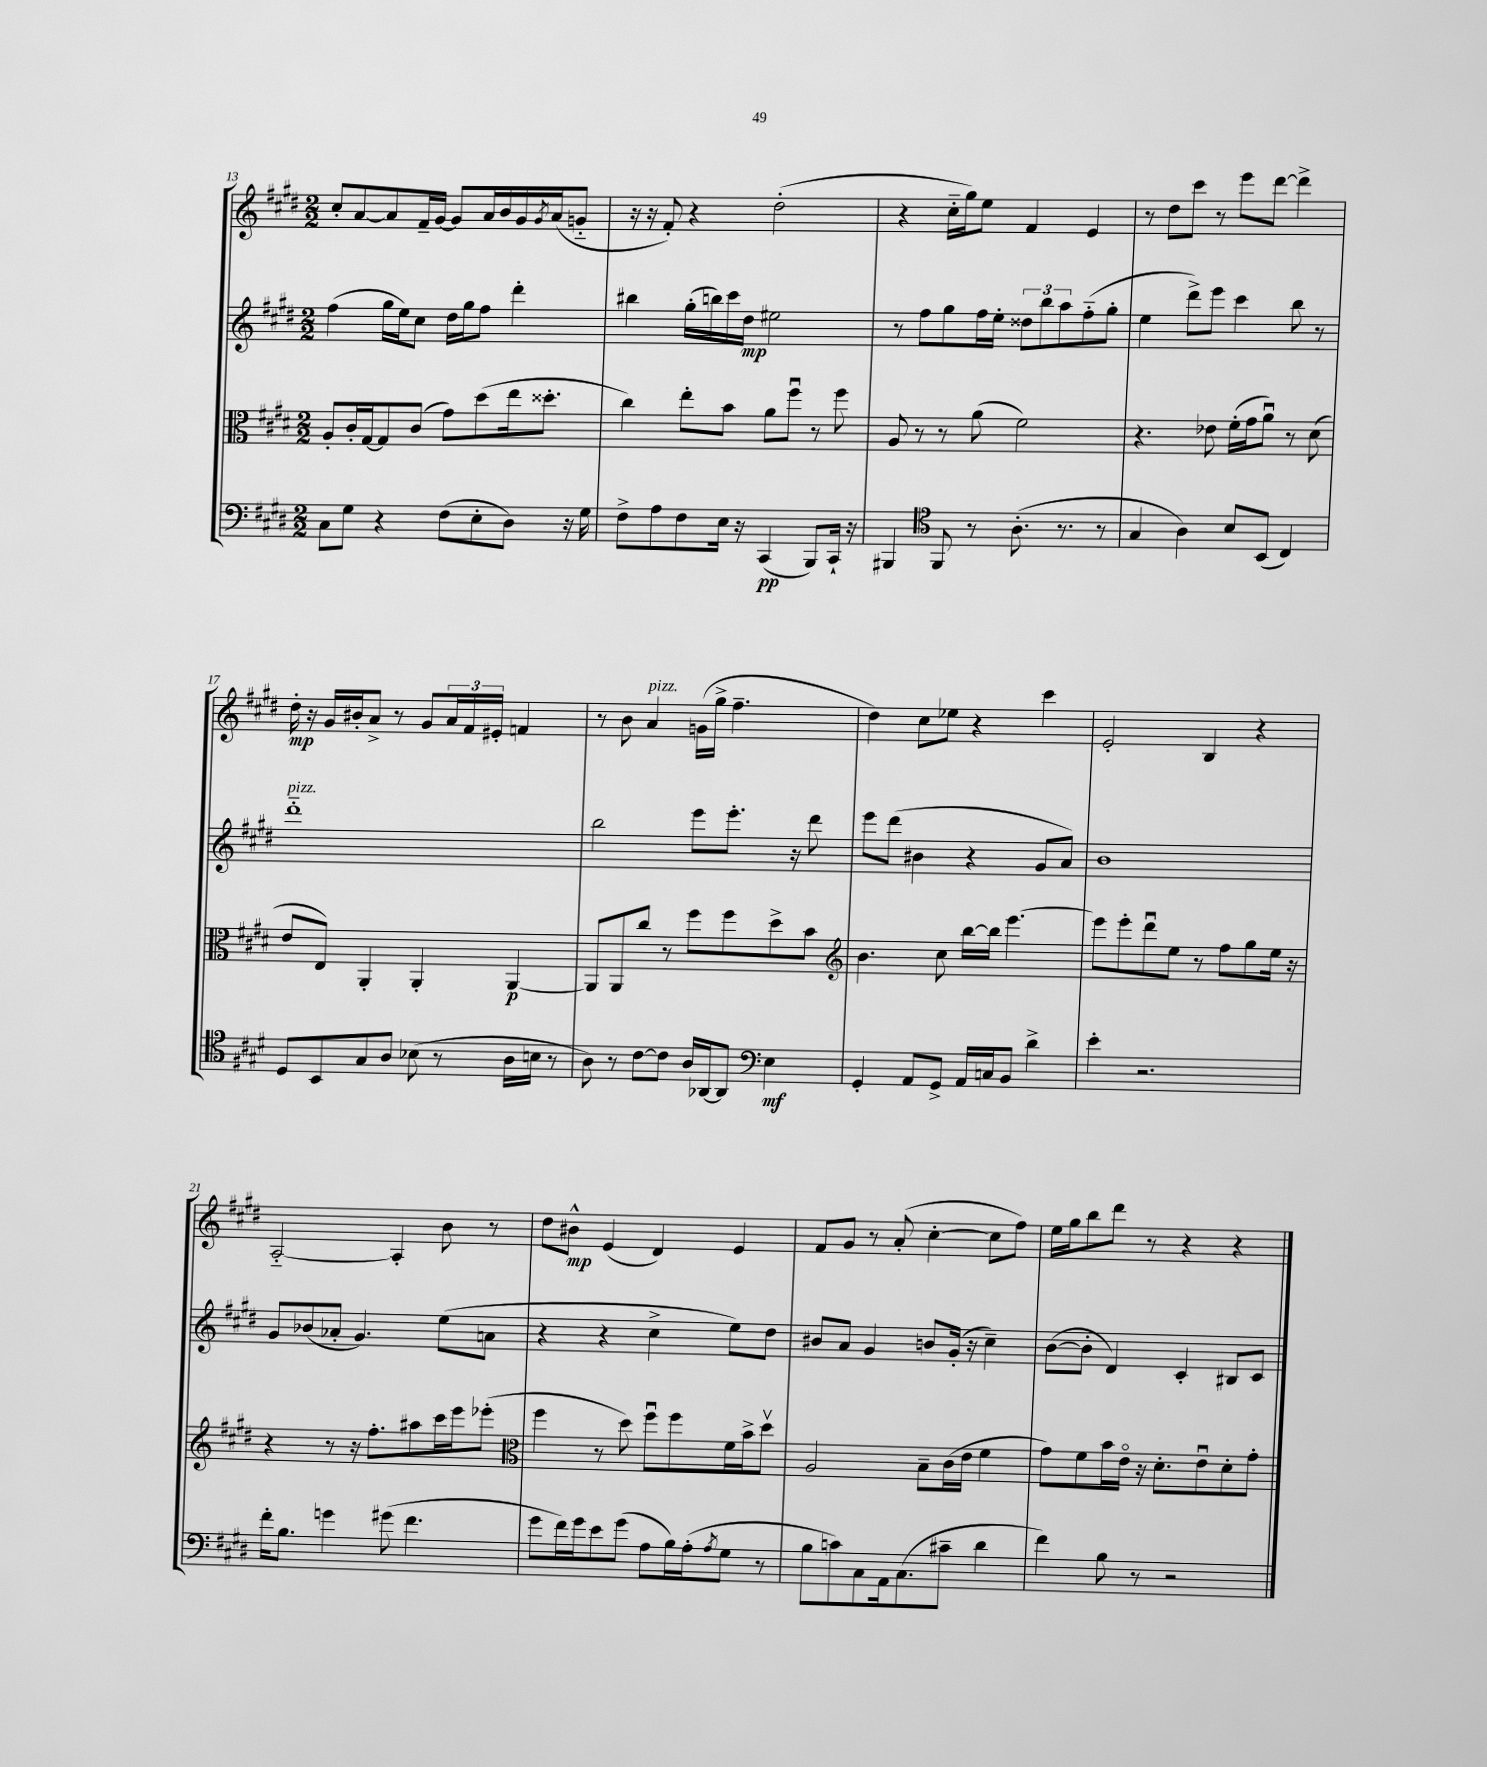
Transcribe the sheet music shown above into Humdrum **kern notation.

**kern	**dynam	**kern	**dynam	**kern	**dynam	**kern	**dynam
*part4	*part4	*part3	*part3	*part2	*part2	*part1	*part1
*staff4	*staff4	*staff3	*staff3	*staff2	*staff2	*staff1	*staff1
*clefF4	*	*clefC3	*	*clefG2	*	*clefG2	*
*k[f#c#g#d#]	*	*k[f#c#g#d#]	*	*k[f#c#g#d#]	*	*k[f#c#g#d#]	*
*M2/2	*	*M2/2	*	*M2/2	*	*M2/2	*
=13	=13	=13	=13	=13	=13	=13	=13
8C#\L	.	8A'/L	.	(4ff#\	.	8cc#'/L	.
8G#\J	.	16c#'/L	.	.	.	[8a/	.
.	.	[16G#/J	.	.	.	.	.
4r	.	8G#/]	.	16gg#\LL	.	8a/]	.
.	.	.	.	16ee\J)	.	.	.
.	.	(8c#/J	.	8cc#\J	.	16f#~/L	.
.	.	.	.	.	.	[16g#/JJ	.
(8F#\L	.	8g#\L)	.	16dd#\LL	.	8g#/L]	.
.	.	.	.	16gg#\J	.	.	.
8E'\	.	(8dd#\	.	8ff#\J	.	16a/L	.
.	.	.	.	.	.	16b/	.
8D#\J)	.	16ee\k	.	4ddd#'\	.	16g#/	.
.	.	.	.	.	.	8qg#/	.
.	.	8.dd##X'\J	.	.	.	(16a/J	.
16r	.	.	.	.	.	8gn/J	.
16G#\	.	.	.	.	.	.	.
=14	=14	=14	=14	=14	=14	=14	=14
8F#^\L	.	4cc#\)	.	4bb#X\	.	16r	.
.	.	.	.	.	.	16r	.
8A\	.	.	.	.	.	8f#'/)	.
8F#\	.	8ee'\L	.	(16gg#'\LL	.	4r	.
.	.	.	.	16bbn\)	.	.	.
16E\Jk	.	8b\J	.	16ccc#\	.	.	.
16r	.	.	.	16dd#\JJ	mp	.	.
(4CC#/	pp	8a\L	.	2ee#X\	.	(2dd#'\	.
.	.	8ff#u\J	.	.	.	.	.
8BBB/L)	.	8r	.	.	.	.	.
16CC#`/Jk	.	8ff#\	.	.	.	.	.
16r	.	.	.	.	.	.	.
=15	=15	=15	=15	=15	=15	=15	=15
4BBB#X/	.	8A/	.	8r	.	4r	.
.	.	8r	.	8ff#\L	.	.	.
*clefC4	*	*	*	*	*	*	*
8FF#/	.	8r	.	8gg#\	.	16cc#\LL	.
.	.	.	.	.	.	16gg#\J)	.
8r	.	(8a\	.	16ff#\L	.	8ee\J	.
.	.	.	.	16ee'\JJ	.	.	.
(8.A'\	.	2f#\)	.	12dd##X\L	.	4f#/	.
.	.	.	.	12bb\	.	.	.
.	.	.	.	12aa\	.	.	.
8.r	.	.	.	.	.	.	.
.	.	.	.	(8ff#\	.	4e/	.
8r	.	.	.	8gg#'\J	.	.	.
=16	=16	=16	=16	=16	=16	=16	=16
4G#/	.	4.r	.	4ee\	.	8r	.
.	.	.	.	.	.	8dd#\L	.
4A\)	.	.	.	8ddd#^\L)	.	8ccc#\J	.
.	.	8e-X\	.	8eee\J	.	8r	.
8B/L	.	(16f#'\LL	.	4ccc#\	.	8eee\L	.
.	.	16g#\J	.	.	.	.	.
(8BB/J	.	8au\J)	.	.	.	[8ddd#\J	.
4C#/)	.	8r	.	8bb\	.	4ddd#^\]	.
.	.	(8d#\	.	8r	.	.	.
!!LO:LB:g=z
=17	=17	=17	=17	=17	=17	=17	=17
!	!	!	!	!LO:TX:a:i:t=pizz.	!	!	!
8D#/L	.	8e/L	.	1ddd#	.	16dd#'\	mp
.	.	.	.	.	.	16r	.
8BB/	.	8E/J)	.	.	.	16g#/LL	.
.	.	.	.	.	.	16b#X'/J	.
8G#/	.	4AA'/	.	.	.	8a^/J	.
8A/J	.	.	.	.	.	8r	.
(8B-X\	.	4AA'/	.	.	.	8g#/L	.
8r	.	.	.	.	.	24a/L	.
.	.	.	.	.	.	24f#/	.
.	.	.	.	.	.	24e#X'/JJ	.
16A\LL	.	[4AA/	p	.	.	4fn/	.
16Bn\JJ	.	.	.	.	.	.	.
8r	.	.	.	.	.	.	.
=18	=18	=18	=18	=18	=18	=18	=18
8A\)	.	8AA/L]	.	2bb\	.	8r	.
8r	.	8AA/	.	.	.	8b\	.
!	!	!	!	!	!	!LO:TX:a:i:t=pizz.	!
[8c#\L	.	8cc#/J	.	.	.	4a/	.
8c#\J]	.	8r	.	.	.	.	.
16A/LL	.	8ff#\L	.	8eee\L	.	(16gn\LL	.
[16AA-X/J	.	.	.	.	.	16gg#^\JJ	.
8AA-/J]	.	8ff#\	.	8.eee'\J	.	4.ff#~\	.
*clefF4	*	*	*	*	*	*	*
4E\	mf	8dd#^\	.	.	.	.	.
.	.	.	.	16r	.	.	.
.	.	8b\J	.	8ddd#\	.	.	.
=19	=19	=19	=19	=19	=19	=19	=19
*	*	*clefG2	*	*	*	*	*
4GG#'/	.	4.b\	.	8eee\L	.	4dd#\)	.
.	.	.	.	(8ddd#\J	.	.	.
8AA/L	.	.	.	4b#X\	.	8cc#\L	.
8GG#^/J	.	8cc#\	.	.	.	8ee-X\J	.
16AA/LL	.	[16bb\LL	.	4r	.	4r	.
16Cn/J	.	16bb\JJ]	.	.	.	.	.
8BB/J	.	[4.eee\	.	.	.	.	.
4d#^\	.	.	.	8g#/L	.	4ccc#\	.
.	.	.	.	8a/J)	.	.	.
=20	=20	=20	=20	=20	=20	=20	=20
4e'\	.	8eee\L]	.	1b	.	2e'/	.
.	.	8eee'\	.	.	.	.	.
2.r	.	8ddd#u\	.	.	.	.	.
.	.	8ee\J	.	.	.	.	.
.	.	8r	.	.	.	4B/	.
.	.	8ff#\L	.	.	.	.	.
.	.	8gg#\	.	.	.	4r	.
.	.	16ee\Jk	.	.	.	.	.
.	.	16r	.	.	.	.	.
!!LO:LB:g=z
=21	=21	=21	=21	=21	=21	=21	=21
16f#'\KL	.	4r	.	8g#/L	.	[2A/	.
8.B\J	.	.	.	.	.	.	.
.	.	.	.	(8b-X/	.	.	.
4gn\	.	8r	.	8a-X'/J	.	.	.
.	.	16r	.	4.g#/)	.	.	.
.	.	8.ff#'\L	.	.	.	.	.
(8g#X\	.	.	.	.	.	4A'/]	.
4.f#\	.	8aa#X\	.	.	.	.	.
.	.	16ccc#\L	.	(8ee\L	.	8b\	.
.	.	16eee\J	.	.	.	.	.
.	.	(8eee-X'\J	.	8an\J	.	8r	.
=22	=22	=22	=22	=22	=22	=22	=22
*	*	*clefC3	*	*	*	*	*
8g#\L	.	4ff#\	.	4r	.	8dd#\L	.
16f#\L)	.	.	.	.	.	8b#X^^\J	mp
16g#\J	.	.	.	.	.	.	.
8e\	.	8r	.	4r	.	(4e/	.
(8g#\J	.	8dd#\)	.	.	.	.	.
8A\L	.	8ff#u\L	.	4cc#^\	.	4d#/)	.
16B\L)	.	8ff#\	.	.	.	.	.
(16A'\J	.	.	.	.	.	.	.
8qA/	.	.	.	.	.	.	.
8G#\J	.	16f#\L	.	8ee\L)	.	4e/	.
.	.	16b^\J	.	.	.	.	.
8r	.	8dd#v\J	.	8dd#\J	.	.	.
=23	=23	=23	=23	=23	=23	=23	=23
8B\L	.	2A/	.	8b#X/L	.	8f#/L	.
8cn\)	.	.	.	8a/J	.	8g#/J	.
8C#\	.	.	.	4g#/	.	8r	.
16AA\k	.	.	.	.	.	(8a'/	.
(8.C#\	.	.	.	.	.	.	.
.	.	8B~\L	.	8bn/L	.	[4cc#'\	.
8c#X~\J	.	(16c#\L	.	(16g#'/Jk	.	.	.
.	.	16e\JJ	.	16r	.	.	.
4d#\	.	4f#\	.	4cc#~\)	.	8cc#\L]	.
.	.	.	.	.	.	8ff#\J)	.
=24	=24	=24	=24	=24	=24	=24	=24
4f#\)	.	8g#\L)	.	([8b\L	.	16ee\LL	.
.	.	.	.	.	.	16gg#\J	.
.	.	8f#\	.	8b'\J]	.	8bb\	.
8B\	.	16b\L	.	4d#/)	.	8ddd#\J	.
.	.	16e\JJ	.	.	.	.	.
8r	.	16r	.	.	.	8r	.
.	.	8.d#'\L	.	.	.	.	.
2r	.	.	.	4c#'/	.	4r	.
.	.	8eu\	.	.	.	.	.
.	.	8d#'\	.	8B#X/L	.	4r	.
.	.	8g#'\J	.	8c#/J	.	.	.
==	==	==	==	==	==	==	==
*-	*-	*-	*-	*-	*-	*-	*-
